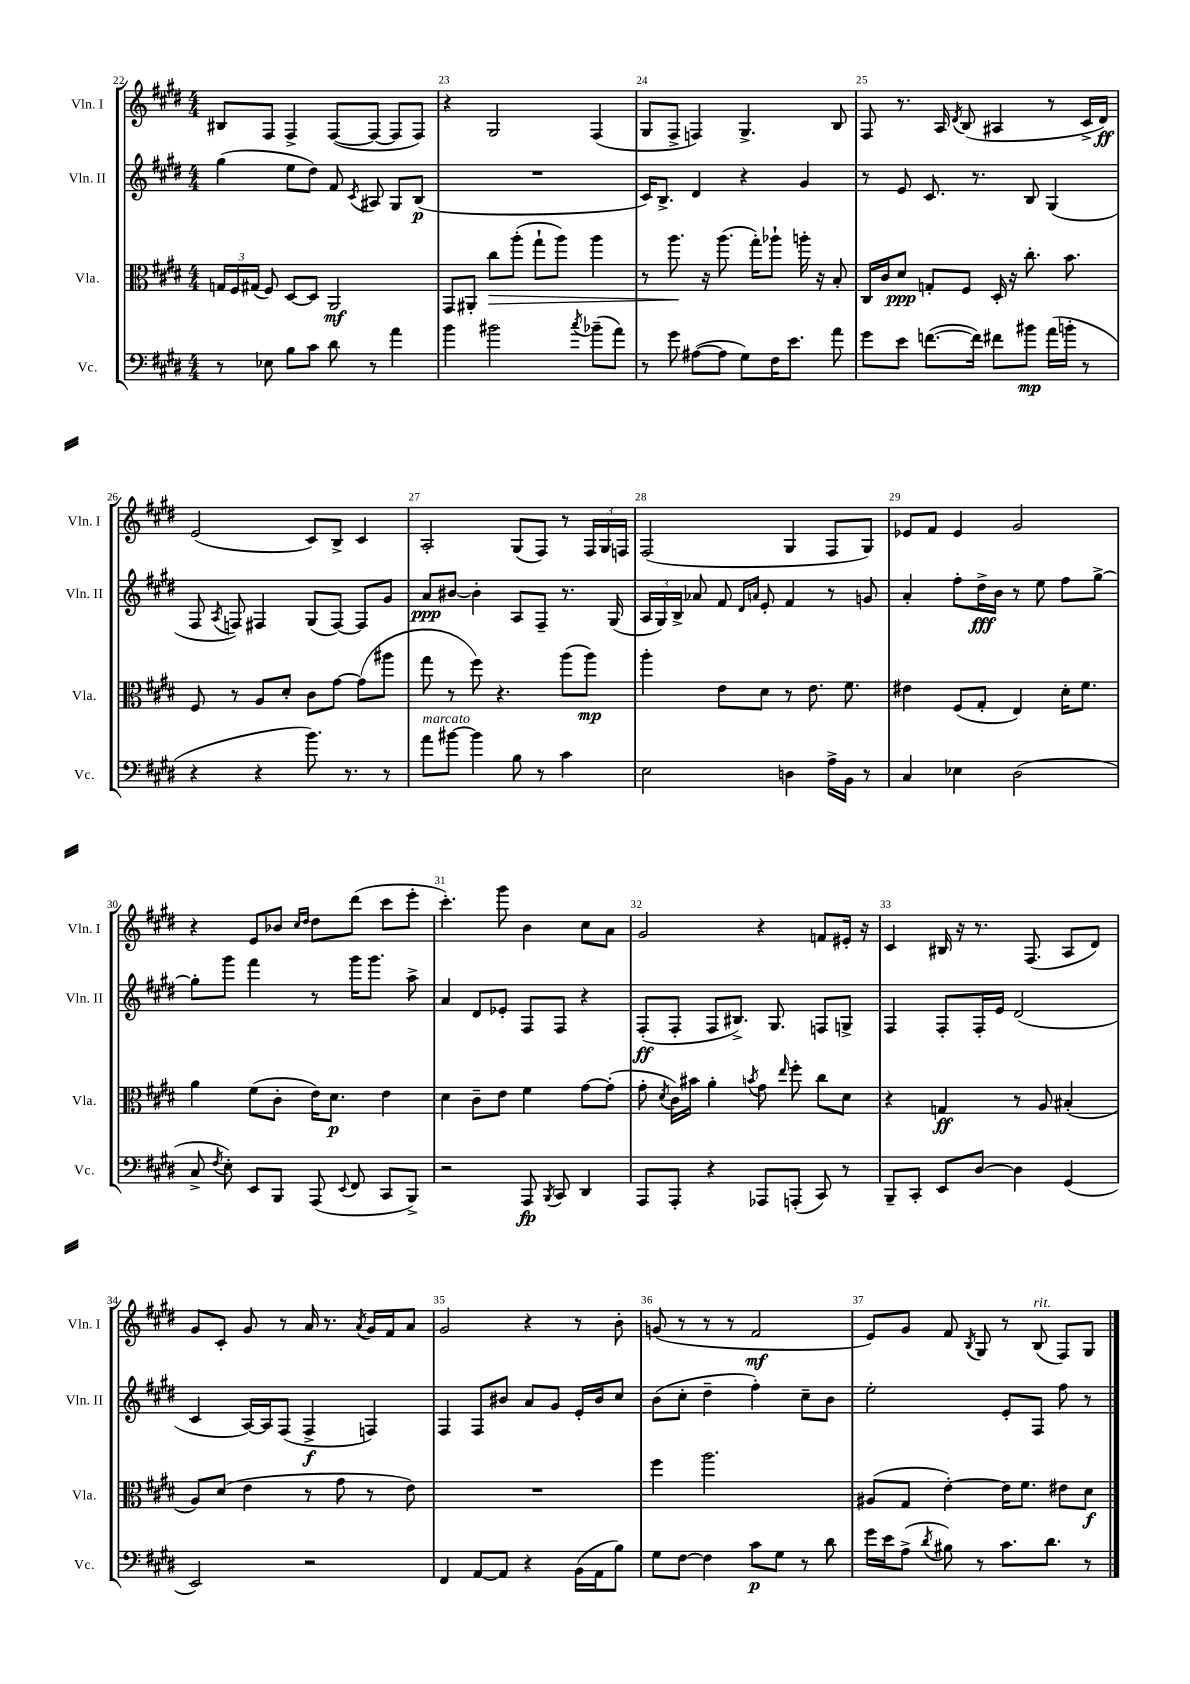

**kern	**kern	**kern	**kern
*staff4	*staff3	*staff2	*staff1
*clefF4	*clefC3	*clefG2	*clefG2
*k[f#c#g#d#]	*k[f#c#g#d#]	*k[f#c#g#d#]	*k[f#c#g#d#]
*M4/4	*M4/4	*M4/4	*M4/4
8r	24G/LL	(4gg#\	8B#/L
.	24F#/	.	.
.	(24G#/JJ	.	.
8E-\	8F#/)	.	8F#/J
8B\L	[8D#/L	8ee\L	4F#^/
8c#\J	8D#/]J	8dd#\J)	.
8d#\	2AA/	8f#/	([8F#/L
.	.	8qc#/	.
8r	.	8A#/	8F#/_J
4a\	.	8G#/L	8F#/]L
.	.	(8B/J	8F#/J)
=	=	=	=
4b\	8GG#/L	1r	4r
.	8AA#'/J	.	.
2b#\	8cc#\L	.	2G#/
.	(8aa'\J	.	.
.	8gg#`\L	.	.
.	8aa\J)	.	.
8qcc#/	.	.	.
(8b-~\L	4aa\	.	(4F#/
8a\J)	.	.	.
=	=	=	=
8r	8r	16c#/LK)	8G#/L
.	.	8.B^/J	.
8g#\	8.aa\	.	8F#^/J
([8A#\L	.	4d#/	4F/)
.	16r	.	.
8A#\]J	(8.aa\	.	.
8G#\L)	.	4r	4.G#^/
.	16gg#'\LK)	.	.
16F#\K	8aa-`\J	.	.
8.e\J	.	.	.
.	16aa'\	4g#/	.
.	16r	.	.
8a\	8B'/	.	8B/
=	=	=	=
8g#\L	16C#/LL	8r	8F#/
.	16c#/J	.	.
8e\J	8d#/J	8e/	8.r
([8.f\L	8G'/L	8.c#/	.
.	.	.	16A/
.	.	.	8qd#/
.	8F#/J	.	(8B/
16f\]Jk)	.	8.r	.
8f#\L	16D#'/	.	4A#/
.	16r	.	.
8b#\J	8.cc#'\	8B/	.
(16a\LL	.	(4G#/	8r
16b'\JJ	8.b\	.	.
8r	.	.	16c#^/LL
.	.	.	16d#/JJ)
=	=	=	=
4r	8F#/	8F#/	(2e/
.	.	8qA/	.
.	8r	8F/)	.
4r	8A/L	4F#/	.
.	8d#'/J	.	.
8.b\)	8c#\L	(8G#/L	8c#/L)
.	[8g#\J	[8F#/J)	8B^/J
8.r	.	.	.
.	(8g#\]L	8F#/]L	4c#/
8r	8aa#\J	8g#/J	.
=	=	=	=
8a\L	8gg#\	8a/L	2A'/
[8b#\J	8r	[8b#/J	.
4b#\]	8ff#\)	4b#'\]	.
.	4.r	.	.
8B\	.	8A/L	(8G#/L
8r	.	8F#~/J	8F#/J)
4c#\	(8aa\L	8.r	8r
.	8aa\J)	.	24F#/LL
.	.	.	24G#/
.	.	(16G#/	.
.	.	.	24F/JJ
=	=	=	=
2E\	4aa'\	24A/LL	(2F#/
.	.	24G#/)	.
.	.	24B^/JJ	.
.	.	8a-/	.
.	8e\L	8f#/	.
.	.	16qqd#/LL	.
.	.	16qqa/JJ	.
.	8d#\J	8e'/	.
4D\	8r	4f#/	4G#/
.	8.e\	.	.
16A^\LL	.	8r	8F#/L
16BB\JJ	8.f#\	.	.
8r	.	8g/	8G#/J)
=	=	=	=
4C#/	4e#\	4a'/	8e-/L
.	.	.	8f#/J
4E-\	(8F#/L	8ff#'\L	4e-/
.	8G#'/J	16dd#^\L	.
.	.	16b\JJ	.
(2D#\	4E/)	8r	2g#/
.	.	8ee\	.
.	16d#'\LK	8ff#\L	.
.	8.f#\J	.	.
.	.	[8gg#^\J	.
=	=	=	=
8C#^/	4a\	8gg#'\]L	4r
8qF#/	.	.	.
8E'\)	.	8ggg#\J	.
8EE/L	(8f#\L	4fff#\	8e/L
8BBB/J	8c#'\J	.	8b-/J
.	.	.	16qqcc#/LL
.	.	.	16qqdd#/JJ
(8AAA/	16e\LK)	8r	8dd#\L
.	8.d#\J	.	.
8qqEE/	.	.	.
8FF#/	.	16ggg#\LK	(8ddd#\J
.	.	8.ggg#\J	.
8CC#/L	4e\	.	8ccc#\L
8BBB^/J)	.	8aa^\	8eee'\J
=	=	=	=
2r	4d#\	4a/	4.ccc#'\)
.	8c#~\L	8d#/L	.
.	8e\J	8e-'/J	8ggg#\
8AAA/	4f#\	8F#/L	4b\
8qBBB/	.	.	.
8CC#/	.	8F#/J	.
4DD#/	[8g#\L	4r	8cc#\L
.	(8g#'\]J	.	8a\J
=	=	=	=
8AAA/L	8g#'\	(8F#'/L	2g#/
.	8qd#/	.	.
8AAA'/J	16c#\LL)	8F#'/J	.
.	16b#\JJ	.	.
4r	4a'\	8F#/L	.
.	.	8.B#^/J)	.
.	8qb/	.	.
8AAA-/L	8g#\	.	4r
.	.	8.G#/	.
.	16qqee/	.	.
(8AAA'/J	8ff#'\	.	.
8CC#/)	8cc#\L	8F/L	8f/L
8r	8d#\J	8G^/J	16e#'/Jk
.	.	.	16r
=	=	=	=
8BBB~/L	4r	4F#/	4c#/
8CC#'/J	.	.	.
8EE/L	4G/	8F#'/L	16B#/
.	.	.	16r
[8D#/J	.	16F#'/L	8.r
.	.	16e/JJ	.
4D#\]	8r	(2d#/	.
.	.	.	(8.F#/
.	8A/	.	.
(4GG#/	(4B#'/	.	8A/L
.	.	.	8d#/J)
=	=	=	=
2EE/)	8A/L)	4c#/	8g#/L
.	(8d#/J	.	8c#'/J
.	4e\	[16A/LL)	8g#/
.	.	16A/]J	.
.	.	(8F#/J	8r
2r	8r	4F#^/	16a/
.	.	.	8.r
.	8g#\	.	.
.	.	.	8qa/
.	8r	4F/)	16g#/LL
.	.	.	16f#/J
.	8e\)	.	8a/J
=	=	=	=
4FF#/	1r	4F#/	2g#/
[8AA/L	.	8F#/L	.
8AA/]J	.	8b#/J	.
4r	.	8a/L	4r
.	.	8g#/J	.
(16BB\LL	.	16e'/LL	8r
16AA\J	.	16b#/J	.
8B\J)	.	8cc#/J	8b'\
=	=	=	=
8G#\L	4ff#\	(8b\L	(8g/
[8F#\J	.	8cc#'\J	8r
4F#\]	2.aa\	4dd#~\	8r
.	.	.	8r
8c#\L	.	4ff#'\)	2f#/
8G#\J	.	.	.
8r	.	8cc#~\L	.
8d#\	.	8b\J	.
=	=	=	=
16g#\LL	(8A#/L	2ee'\	8e/L)
16e\J	.	.	.
(8A^\J	8G#/J	.	8g#/J
8qd#/	.	.	.
8B#\)	[4e'\)	.	8f#/
.	.	.	8qB/
8r	.	.	8G#/
8.c#\L	16e\]LK	8e'/L	8r
.	8.f#\J	.	.
.	.	8F#/J	(8B/
8.d#\J	.	.	.
.	8e#\L	8ff#\	8F#/L)
8r	8d#\J	8r	8G#/J
==	==	==	==
*-	*-	*-	*-
